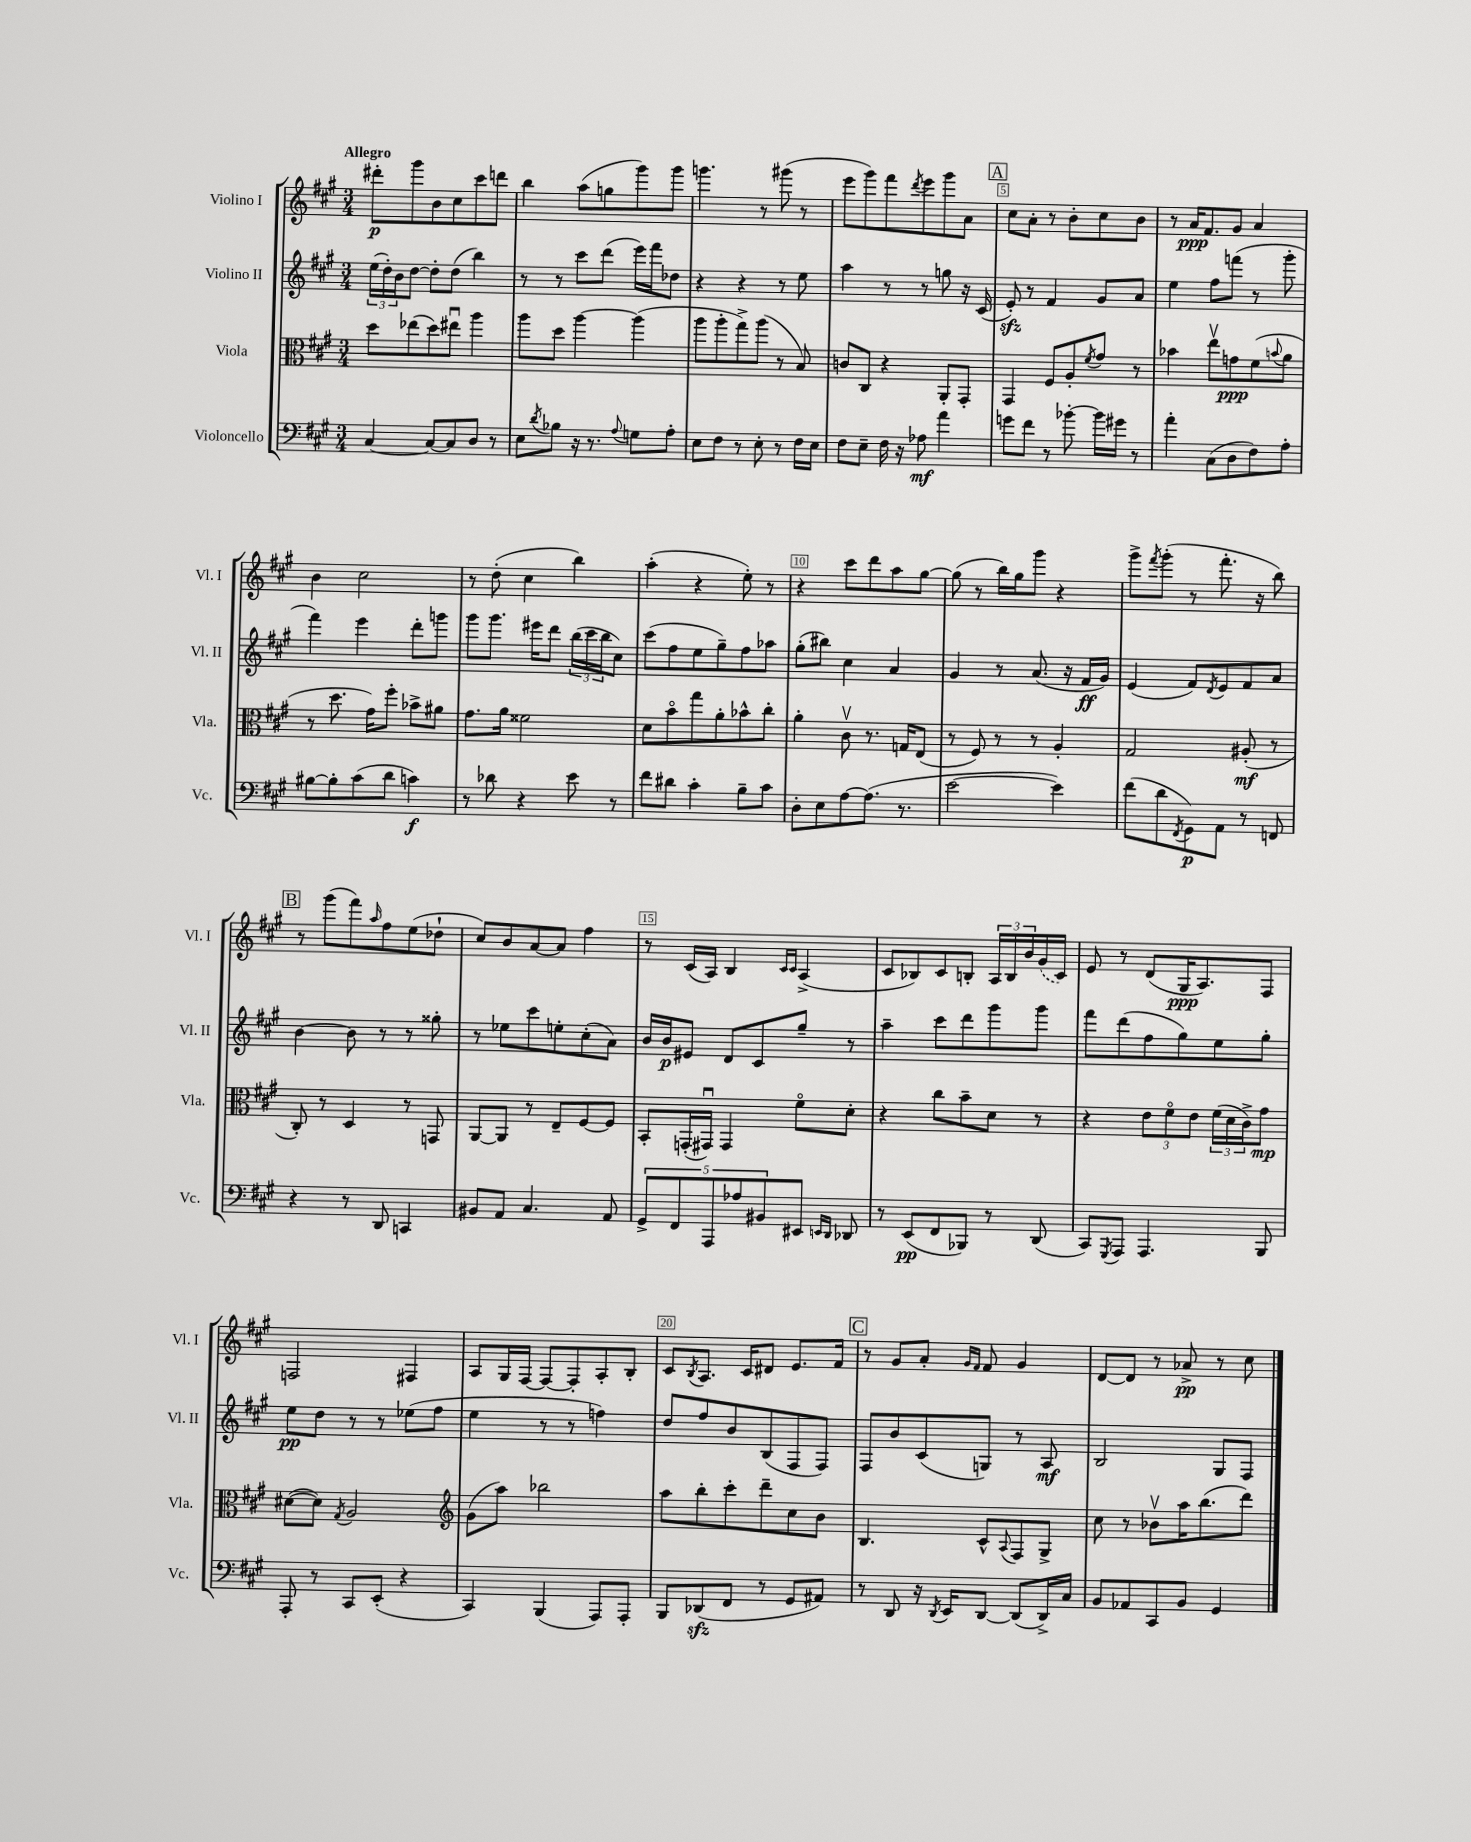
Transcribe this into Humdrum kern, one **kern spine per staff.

**kern	**kern	**kern	**kern
*staff4	*staff3	*staff2	*staff1
*clefF4	*clefC3	*clefG2	*clefG2
*k[f#c#g#]	*k[f#c#g#]	*k[f#c#g#]	*k[f#c#g#]
*M3/4	*M3/4	*M3/4	*M3/4
[4C#	8dd	(24ee	8ddd#'
.	.	24dd')	.
.	.	24b	.
.	(8ee-	[8dd	8ggg#
8C#_	8dd)	8dd']	8b
8C#]	8ee#u	(8dd	8cc#
8D	4aa	4bb)	8ccc#
8r	.	.	8ddd
=	=	=	=
8E	8aa	8r	4bb
8qd	.	.	.
8B-	8dd	8r	.
16r	[4aa	8ccc#	(8aa
8.r	.	.	.
.	.	(8ddd	8gg
8qqA	.	.	.
8G	(4aa]	16eee)	8ggg#)
.	.	16fff#	.
8A'	.	8dd-	8ggg#
=	=	=	=
8E	8aa	4r	4.ggg
8F#	8aa'	.	.
8r	8gg#^)	4r	.
8E'	(8aa	.	8r
8r	8r	8r	(8ggg#
16F#	8B)	8ee	8r
16E	.	.	.
=	=	=	=
8F#	8c	4aa	8eee
8E~	8C#	.	8ggg#)
16F#	4r	8r	8fff#
16r	.	.	.
.	.	.	8qddd
8A-	.	8r	8eee
4a	8AA'	8gg	8ggg#
.	8GG#'	16r	8a
.	.	(16c#	.
=	=	=	=
8g	4GG#	8e')	8cc#
8f#	.	8r	8a'
8r	8F#	4f#	8r
[8b-'	8A'	.	8b'
.	8qf#	.	.
16b-]	8g#	8g#	8cc#
16g#	.	.	.
8r	8r	8a	8b
=	=	=	=
4a'	4b-	4ee	8r
.	.	.	16a
.	.	.	8.f#
(8C#	8eev	8ff#	.
8D	8g	(8fff	8g#
8F#)	(8f#	8r	4a
.	8qqb	.	.
8A'	8a	8ggg#'	.
=	=	=	=
[8B#	8r	4fff#)	4b
8B#']	8.dd	.	.
(8c#	.	4eee	2cc#
.	16g#)	.	.
8d	8ff#'	.	.
4c)	8b-^	8ddd'	.
.	8a#	8ggg	.
=	=	=	=
8r	8.g#	8ggg#	8r
8d-	.	8.ggg#	(8dd'
.	16a	.	.
4r	2f##	.	4cc#
.	.	16eee#	.
.	.	8ddd	.
8e	.	(24bb	4bb)
.	.	24ccc#	.
.	.	24bb	.
8r	.	8cc#)	.
=	=	=	=
8f#	8d	(8ccc#	(4aa'
8d#	8bo	8ff#	.
4c#'	8gg#	8ee	4r
.	8a'	8gg#~)	.
8B~	8b-^^	8ff#	8ee')
8c#	8cc#'	8aa-	8r
=	=	=	=
8D'	4a'	(8gg#'	4r
8E	.	8bb#)	.
[8A	8c#v	4cc#	8ccc#
(8.A]	8.r	.	8ddd
.	.	4a	8aa
8.r	16G	.	.
.	(8E	.	[8gg#
=	=	=	=
[2e	8r	4g#	(8gg#]
.	8F#)	.	8r
.	8r	8r	16bb)
.	.	.	16gg#
.	8r	(8.a	8ggg#
4e])	4A'	.	4r
.	.	16r	.
.	.	16f#	.
.	.	16g#)	.
=	=	=	=
(8f#	2G#	(4e	8ggg#^
.	.	.	8qfff#
8d	.	.	(8ggg#'
8qFF#	.	.	.
8GG#)	.	8f#)	8r
.	.	8qd	.
8AA	.	8e	8.fff#'
8r	(8A#'	8f#	.
.	.	.	16r
8FF	8r	8a	8bb)
=	=	=	=
4r	8C#')	[4b	8r
.	8r	.	(8ggg#
8r	4D	8b]	8fff#)
.	.	.	16qqaa
8DD	.	8r	8ff#
4CC	8r	8r	(8ee
.	8GG	8gg##'	8dd-`
=	=	=	=
8BB#	[8AA	8r	8cc#)
8AA	8AA]	8ee-	8b
4.C#	8r	8ccc#	[8a
.	8E~	8ee'	8a]
.	[8F#	(8cc#'	4ff#
8AA	8F#]	8a)	.
=	=	=	=
10GG#^	8BB'	16b	8r
.	.	16b	.
10FF#	.	.	.
.	(16GG'	8e#	(16c#
.	16GG#u)	.	16A)
10AAA	.	.	.
.	4GG#	8d	4B
10A-	.	.	.
.	.	8c#	.
10BB#	.	.	.
.	.	.	16qqc#
.	.	.	16qqc#
8EE#	8f#o	8gg#~	(4A^
16qqEE	.	.	.
16qqDD	.	.	.
8DD-	8d'	8r	.
=	=	=	=
8r	4r	4aa~	8c#
(8EE	.	.	8B-)
8FF#	8cc#	8ccc#	8c#
8BBB-)	8b~	8ddd	8B'
8r	8d	8ggg#	24A
.	.	.	24B
.	.	.	24b
(8DD	8r	8ggg#	(16g#
.	.	.	16c#)
=	=	=	=
8CC#)	4r	8fff#	8e
8qGGG#	.	.	.
8AAA	.	(8ddd	8r
4.AAA	12e	8ff#	(8d
.	12f#o	.	.
.	.	8gg#)	16G#
.	12e	.	.
.	.	.	8.A)
.	(24f#	8ee	.
.	24d	.	.
.	24c#^)	.	.
8BBB	8g#	8gg#'	8F#
=	=	=	=
8AAA'	([8d#	8ee	2F
8r	8d#])	8dd	.
.	8qG#	.	.
8CC#	2A	8r	.
(8EE'	.	8r	.
4r	.	(8ee-	4F#
.	.	8ff#	.
=	=	=	=
*	*clefG2	*	*
4CC#)	(8g#	4ee	8A
.	8aa)	.	16G#
.	.	.	[16F#
(4BBB	2bb-	8r	8F#_
.	.	8r	8F#']
8AAA)	.	4ff)	8A'
8AAA'	.	.	8B'
=	=	=	=
8BBB	8aa	8dd	8c#
.	.	.	8qB
(8DD-	8bb'	8ff#	8.A
8FF#	8ccc#'	8b	.
.	.	.	16c#
8r	8ddd~	(8B	8d#
8GG#	8cc#	8F#	8.e
8AA#)	8b	8F#)	.
.	.	.	16f#
=	=	=	=
8r	4.B	8F#	8r
8DD	.	8b	8g#
16r	.	(8c#	8a'
8qDD	.	.	.
16EE	.	.	.
.	.	.	16qqg#
.	.	.	16qqf#
[8DD	8c#^^	8G)	8f#
.	8qqA	.	.
(8DD]	8F#	8r	4g#
16DD^)	8G#^	8A	.
16C#	.	.	.
=	=	=	=
8BB	8cc#	2B	[8d
8AA-	8r	.	8d]
8CC#	8b-v	.	8r
8BB	16aa	.	8a-^
.	(8.bb	.	.
4GG#	.	8G#	8r
.	8ddd)	8F#	8cc#
==	==	==	==
*-	*-	*-	*-
